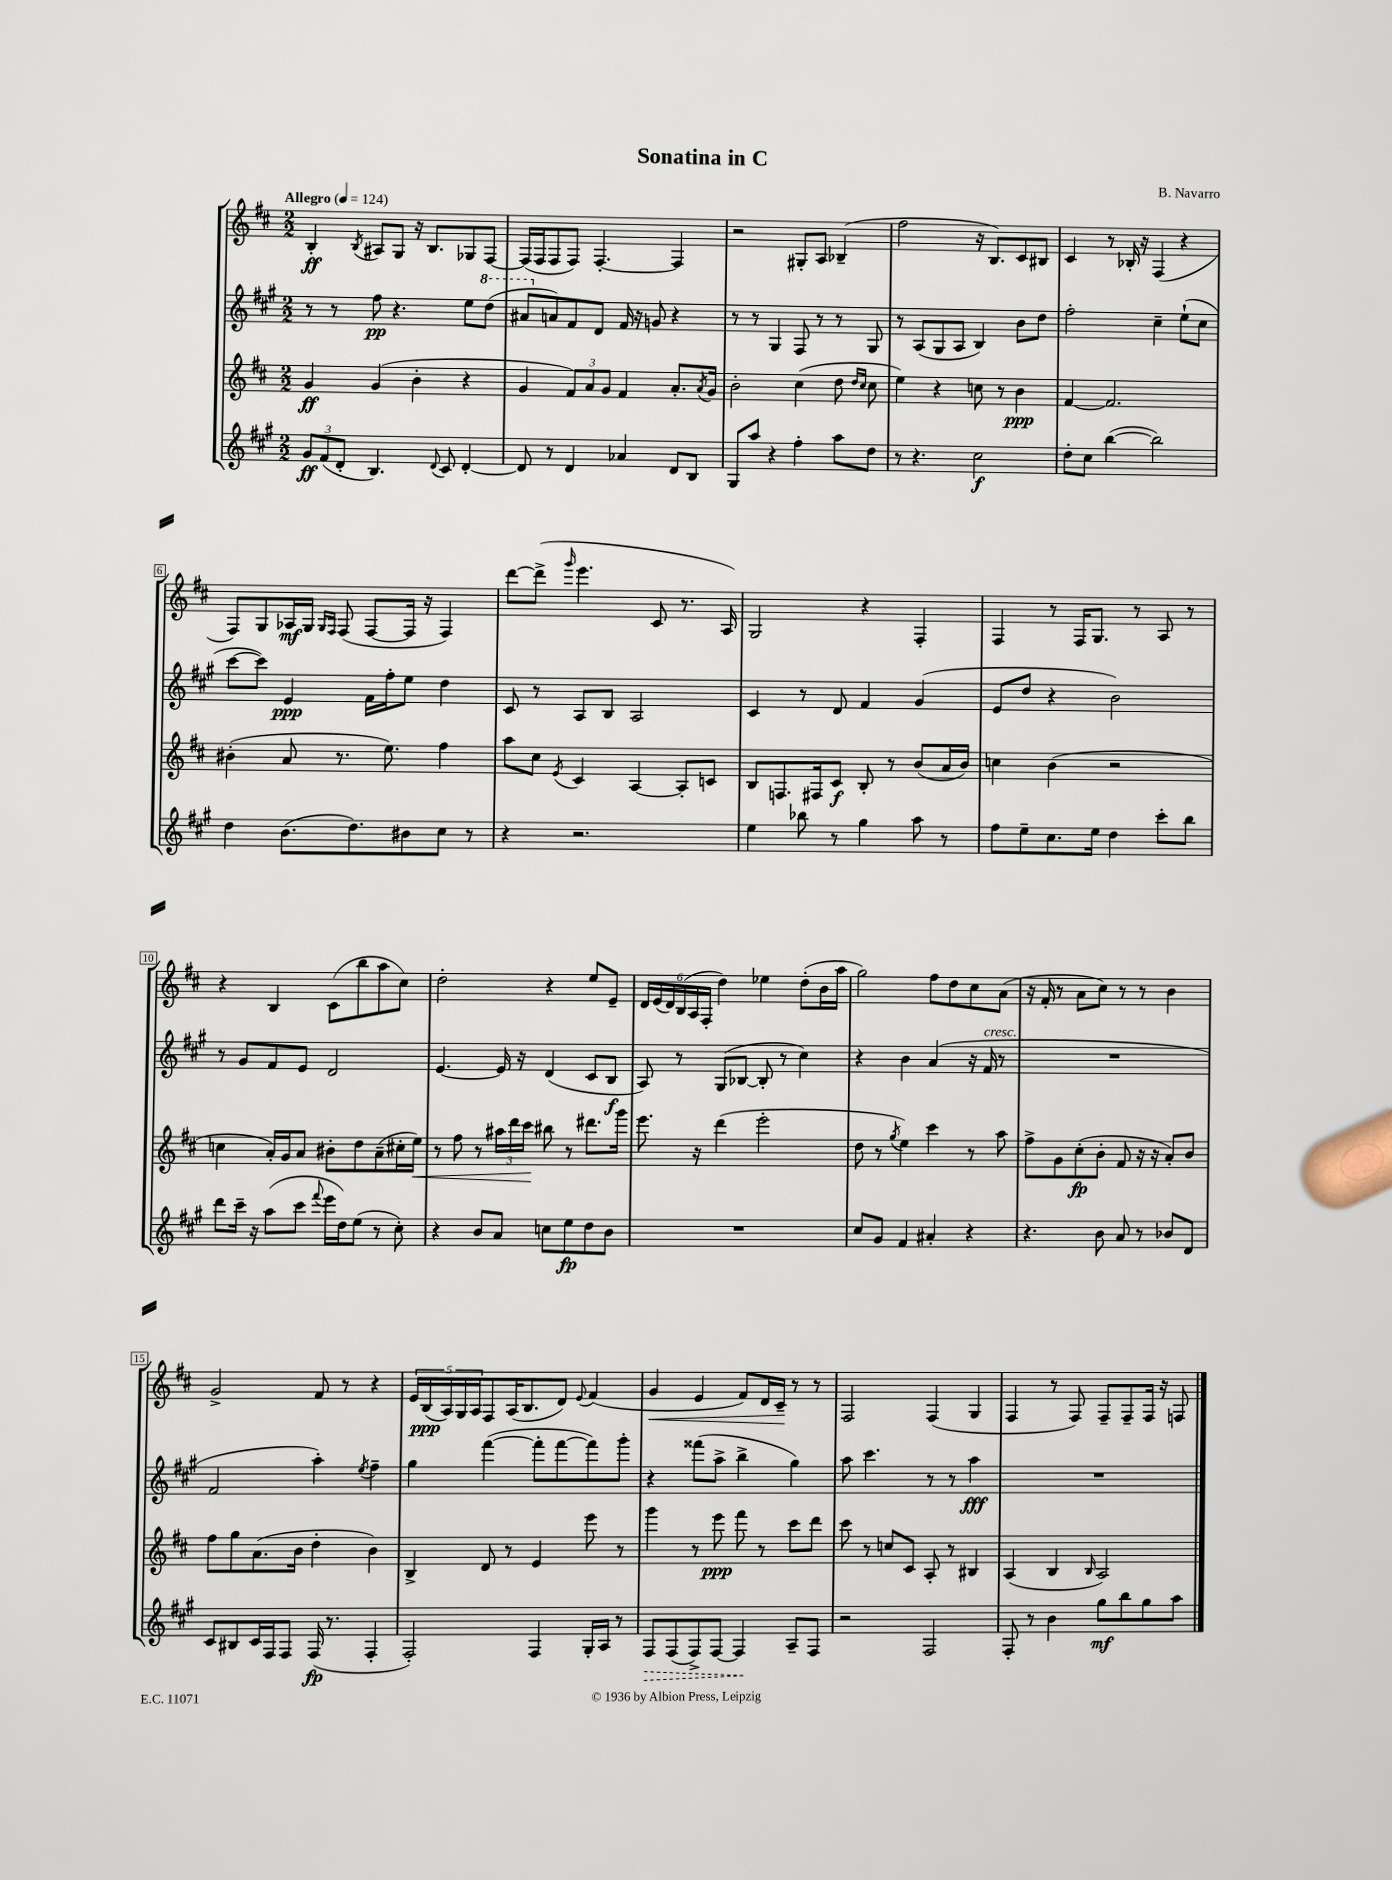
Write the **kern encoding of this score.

**kern	**dynam	**kern	**dynam	**kern	**dynam	**kern	**dynam
*part4	*part4	*part3	*part3	*part2	*part2	*part1	*part1
*staff4	*staff4	*staff3	*staff3	*staff2	*staff2	*staff1	*staff1
*clefG2	*	*clefG2	*	*clefG2	*	*clefG2	*
*k[f#c#g#]	*	*k[f#c#]	*	*k[f#c#g#]	*	*k[f#c#]	*
*M2/2	*	*M2/2	*	*M2/2	*	*M2/2	*
*MM124	*	*MM124	*	*MM124	*	*MM124	*
=1	=1	=1	=1	=1	=1	=1	=1
!	!	!	!	!	!	!LO:TX:a:B:t=Allegro	!
12g#/L	ff	4g/	ff	8r	.	4B'/	ff
(12f#/	.	.	.	.	.	.	.
.	.	.	.	8r	.	.	.
12d'/J	.	.	.	.	.	.	.
.	.	.	.	.	.	8qB/	.
4.B/)	.	(4g/	.	8ff#\	pp	8A#X/L	.
.	.	.	.	4.r	.	8G/J	.
.	.	4b'\	.	.	.	16r	.
.	.	.	.	.	.	8.B/L	.
8qqd/	.	.	.	.	.	.	.
8c#/	.	.	.	.	.	.	.
[4d'/	.	4r	.	8ee\L	.	8G-X/	.
*	*	*	*	*8va	*	*	*
.	.	.	.	(8ddd\J	.	[8F#/J	.
=2	=2	=2	=2	=2	=2	=2	=2
8d/]	.	4g/	.	8aa#X/L	.	(16F#/LL]	.
.	.	.	.	.	.	16F#/J	.
*	*	*	*	*X8va	*	*	*
8r	.	.	.	8an/)	.	8F#/	.
4d/	.	12f#/L)	.	8f#/	.	8F#/J)	.
.	.	12a/	.	.	.	.	.
.	.	.	.	8d/J	.	[4.F#'/	.
.	.	12g/J	.	.	.	.	.
4a-X/	.	4f#/	.	16f#/	.	.	.
.	.	.	.	16r	.	.	.
.	.	.	.	8gn/	.	.	.
8d/L	.	8.a'/L	.	4r	.	4F#/]	.
8B/J	.	.	.	.	.	.	.
.	.	8qa/	.	.	.	.	.
.	.	16g/Jk	.	.	.	.	.
=3	=3	=3	=3	=3	=3	=3	=3
8G#/L	.	2b'\	.	8r	.	2r	.
8aa/J	.	.	.	8r	.	.	.
4r	.	.	.	4G#/	.	.	.
4ff#'\	.	(4cc#\	.	8F#/	.	8G#X'/L	.
.	.	.	.	8r	.	8A/J	.
8aa\L	.	8dd\	.	8r	.	(4B-X~/	.
.	.	16qqdd/LL	.	.	.	.	.
.	.	16qqcc#/JJ	.	.	.	.	.
8dd\J	.	8cc#\	.	8G#/	.	.	.
=4	=4	=4	=4	=4	=4	=4	=4
8r	.	4ee\)	.	8r	.	2ff#\	.
4.r	.	.	.	(8A/L	.	.	.
.	.	4r	.	8G#/	.	.	.
.	.	.	.	8A/J	.	.	.
2cc#\	f	8ccn\	.	4B/)	.	16r	.
.	.	.	.	.	.	8.B/L)	.
.	.	8r	.	.	.	.	.
.	.	4b\	ppp	8b\L	.	8c#/	.
.	.	.	.	8dd\J	.	8B#X/J	.
=5	=5	=5	=5	=5	=5	=5	=5
8dd'\L	.	[4f#/	.	2ff#'\	.	4c#/	.
8cc#\J	.	.	.	.	.	.	.
([4bb\	.	2.f#/]	.	.	.	8r	.
.	.	.	.	.	.	16B-X'/	.
.	.	.	.	.	.	16r	.
2bb\])	.	.	.	4cc#~\	.	(4F#/	.
.	.	.	.	(8ee`\L	.	4r	.
.	.	.	.	8cc#\J	.	.	.
!!LO:LB:g=z
=6	=6	=6	=6	=6	=6	=6	=6
4dd\	.	(4b#X'\	.	[8ccc#\L	.	8F#/L)	.
.	.	.	.	8ccc#\J])	.	8G/	.
(8.b\L	.	8a/	.	4e/	ppp	16A-X/L	mf
.	.	.	.	.	.	16G/JJ	.
.	.	.	.	.	.	16qqG/LL	.
.	.	.	.	.	.	16qqF#/JJ	.
.	.	8.r	.	.	.	(8F#/	.
8.dd\)	.	.	.	.	.	.	.
.	.	.	.	16f#\LL	.	[8F#/L	.
.	.	8.ee\)	.	16ff#'\J	.	.	.
8b#X\	.	.	.	8ee\J	.	16F#/Jk]	.
.	.	.	.	.	.	16r	.
8cc#\J	.	4ff#\	.	4dd\	.	4F#/)	.
8r	.	.	.	.	.	.	.
=7	=7	=7	=7	=7	=7	=7	=7
4r	.	8aa\L	.	8c#/	.	[8ddd\L	.
.	.	8cc#\J	.	8r	.	(8ddd^\J]	.
.	.	8qe/	.	.	.	16qqggg/	.
2.r	.	4c#/	.	8A/L	.	4.eee\	.
.	.	.	.	8B/J	.	.	.
.	.	[4A/	.	2A/	.	.	.
.	.	.	.	.	.	8c#/	.
.	.	8A'/L]	.	.	.	8.r	.
.	.	8cn/J	.	.	.	.	.
.	.	.	.	.	.	16A/)	.
=8	=8	=8	=8	=8	=8	=8	=8
4ee\	.	8B/L	.	4c#/	.	2G/	.
.	.	8.Fn/	.	.	.	.	.
8bb-X\	.	.	.	8r	.	.	.
.	.	16F#X/k	.	.	.	.	.
8r	.	8c#/J	f	8d/	.	.	.
4gg#\	.	8B'/	.	4f#/	.	4r	.
.	.	8r	.	.	.	.	.
8aa\	.	(8b/L	.	(4g#/	.	4F#'/	.
8r	.	16a/L	.	.	.	.	.
.	.	16b/JJ)	.	.	.	.	.
=9	=9	=9	=9	=9	=9	=9	=9
8ff#\L	.	4ccn\	.	8e/L	.	4F#/	.
8ee~\	.	.	.	8dd/J	.	.	.
8.cc#\	.	(4b\	.	4r	.	8r	.
.	.	.	.	.	.	16F#/KL	.
16ee\Jk	.	.	.	.	.	8.G/J	.
4dd\	.	2r	.	2b\)	.	.	.
.	.	.	.	.	.	8r	.
8ccc#'\L	.	.	.	.	.	8A/	.
8bb\J	.	.	.	.	.	8r	.
!!LO:LB:g=z
=10	=10	=10	=10	=10	=10	=10	=10
8ddd\L	.	4ccn\	.	8r	.	4r	.
16ccc#~\Jk	.	.	.	8g#/L	.	.	.
16r	.	.	.	.	.	.	.
(8aa\L	.	16a'/LL)	.	8f#/	.	4B/	.
.	.	16g/J	.	.	.	.	.
8ccc#\J	.	8a/J	.	8e/J	.	.	.
8qqfff#/	.	.	.	.	.	.	.
16eee\LL	.	8b#X'\L	.	2d/	.	(8c#\L	.
16dd\J)	.	.	.	.	.	.	.
(8ee\J	.	8dd\	.	.	.	8bb\	.
8r	.	(8a~\	.	.	.	8aa\	.
8cc#'\)	.	16cc#X'\L	.	.	.	8cc#\J)	.
!	!	!	!LO:HP:b	!	!	!	!
.	.	16ee\JJ)	<	.	.	.	.
=11	=11	=11	=11	=11	=11	=11	=11
4r	.	8r	.	[4.e/	.	2dd'\	.
.	.	8ff#\	.	.	.	.	.
8b/L	.	8r	.	.	.	.	.
8a/J	.	24aa#X\LL	.	16e/]	.	.	.
.	.	24ddd\	.	.	.	.	.
.	.	.	.	16r	.	.	.
.	.	24ccc#\JJ	.	.	.	.	.
8ccn\L	.	8bb#X\	[	(4d/	.	4r	.
8ee\	fp	8r	.	.	.	.	.
8dd\	.	8.ddd#X\L	.	8c#/L	.	8ee/L	.
8b\J	.	.	.	8B/J	f	8e~/J	.
.	.	16ggg\Jk	.	.	.	.	.
=12	=12	=12	=12	=12	=12	=12	=12
1r	.	8.eee\	.	8A/)	.	24d/LL	.
.	.	.	.	.	.	(24e/	.
.	.	.	.	.	.	24d/)	.
.	.	.	.	8r	.	(24B/	.
.	.	.	.	.	.	24A/	.
.	.	16r	.	.	.	.	.
.	.	.	.	.	.	24F#'/JJ	.
.	.	(4ddd\	.	(8G#/L	.	4dd\)	.
.	.	.	.	[8B-X/J	.	.	.
.	.	2eee'\	.	8B-'/]	.	4ee-X\	.
.	.	.	.	8r	.	.	.
.	.	.	.	4cc#\)	.	(8dd'\L	.
.	.	.	.	.	.	16b\L	.
.	.	.	.	.	.	16aa\JJ	.
=13	=13	=13	=13	=13	=13	=13	=13
8cc#/L	.	8dd\	.	4r	.	2gg\)	.
8g#/J	.	8r	.	.	.	.	.
.	.	8qgg/	.	.	.	.	.
4f#/	.	4ee\)	.	4b\	.	.	.
4a#X'/	.	4ccc#\	.	(4a/	.	8ff#\L	.
.	.	.	.	.	.	8dd\	.
4r	.	8r	.	16r	.	8cc#\	.
!	!	!	!	!LO:TX:a:i:t=cresc.	!	!	!
.	.	.	.	16f#/	.	.	.
.	.	8aa\	.	8r	.	(8a\J	.
=14	=14	=14	=14	=14	=14	=14	=14
4.r	.	8ff#^\L	.	1r	.	16r	.
.	.	.	.	.	.	16f#'/	.
.	.	8g\	.	.	.	8r	.
.	.	(8cc#'\	fp	.	.	8a\L	.
8b\	.	8b'\J	.	.	.	8cc#\J)	.
8a/	.	8f#/	.	.	.	8r	.
8r	.	16r	.	.	.	8r	.
.	.	16r	.	.	.	.	.
8b-X/L	.	8a'/L)	.	.	.	4b\	.
8d/J	.	8b/J	.	.	.	.	.
!!LO:LB:g=z
=15	=15	=15	=15	=15	=15	=15	=15
8c#/L	.	8ff#\L	.	2f#/	.	2g^/	.
8B#X/	.	8gg\	.	.	.	.	.
16c#/L	.	(8.a\	.	.	.	.	.
16F#/J	.	.	.	.	.	.	.
8F#/J	.	.	.	.	.	.	.
.	.	16b\Jk	.	.	.	.	.
(16F#/	fp	4dd'\	.	4aa'\)	.	8f#/	.
8.r	.	.	.	.	.	.	.
.	.	.	.	.	.	8r	.
.	.	.	.	8qee/	.	.	.
4F#'/	.	4b\)	.	4ff#~\	.	4r	.
=16	=16	=16	=16	=16	=16	=16	=16
2F#'/)	.	4B^/	.	4gg#\	.	20e/LL	.
.	.	.	.	.	.	(20B/	ppp
.	.	.	.	.	.	20A/)	.
.	.	.	.	.	.	20G/	.
.	.	.	.	.	.	20A/J	.
.	.	8d/	.	([4fff#\	.	8F#/	.
.	.	8r	.	.	.	(16A/K	.
.	.	.	.	.	.	8.B/	.
4F#/	.	4e/	.	8fff#'\L]	.	.	.
.	.	.	.	[8fff#\	.	8d/J)	.
.	.	.	.	.	.	8qqe/	.
16G#'/LL	.	8eee\	.	8fff#\])	.	(4f#/	.
16A/JJ	.	.	.	.	.	.	.
8r	.	8r	.	8ggg#'\J	.	.	.
=17	=17	=17	=17	=17	=17	=17	=17
!	!LO:HP:b	!	!	!	!	!	!LO:HP:b
8F#/L	>	4ggg\	.	4r	.	4g/	<
(8F#/	.	.	.	.	.	.	.
8F#^/)	.	8r	.	(8fff##X\L	.	4e/	.
[8F#/J	.	8eee\	ppp	8aa^\J	.	.	.
4F#/]	.	8fff#\	.	4bb^\	.	8f#/L)	.
.	.	8r	.	.	.	16d/L	.
.	.	.	.	.	.	16c#~/JJ	.
8A~/L	]	8ccc#\L	.	4gg#\)	.	8r	[
8F#/J	.	8ddd\J	.	.	.	8r	.
=18	=18	=18	=18	=18	=18	=18	=18
2r	.	8ccc#\	.	8aa\	.	2F#/	.
.	.	8r	.	4.ccc#\	.	.	.
.	.	8ccn/L	.	.	.	.	.
.	.	8c#/J	.	.	.	.	.
2F#/	.	8A'/	.	8r	.	(4F#/	.
.	.	8r	.	8r	.	.	.
.	.	4B#X/	.	4aa\	fff	4G/	.
=19	=19	=19	=19	=19	=19	=19	=19
8F#'/	.	(4A/	.	1r	.	4F#/	.
8r	.	.	.	.	.	.	.
4b\	.	4B/	.	.	.	8r	.
.	.	.	.	.	.	8F#/)	.
.	.	16qqB/	.	.	.	.	.
8gg#\L	mf	2A/)	.	.	.	8F#~/L	.
8bb\	.	.	.	.	.	8F#~/	.
8gg#\	.	.	.	.	.	16F#/Jk	.
.	.	.	.	.	.	16r	.
8aa\J	.	.	.	.	.	8Fn/	.
==	==	==	==	==	==	==	==
*-	*-	*-	*-	*-	*-	*-	*-
